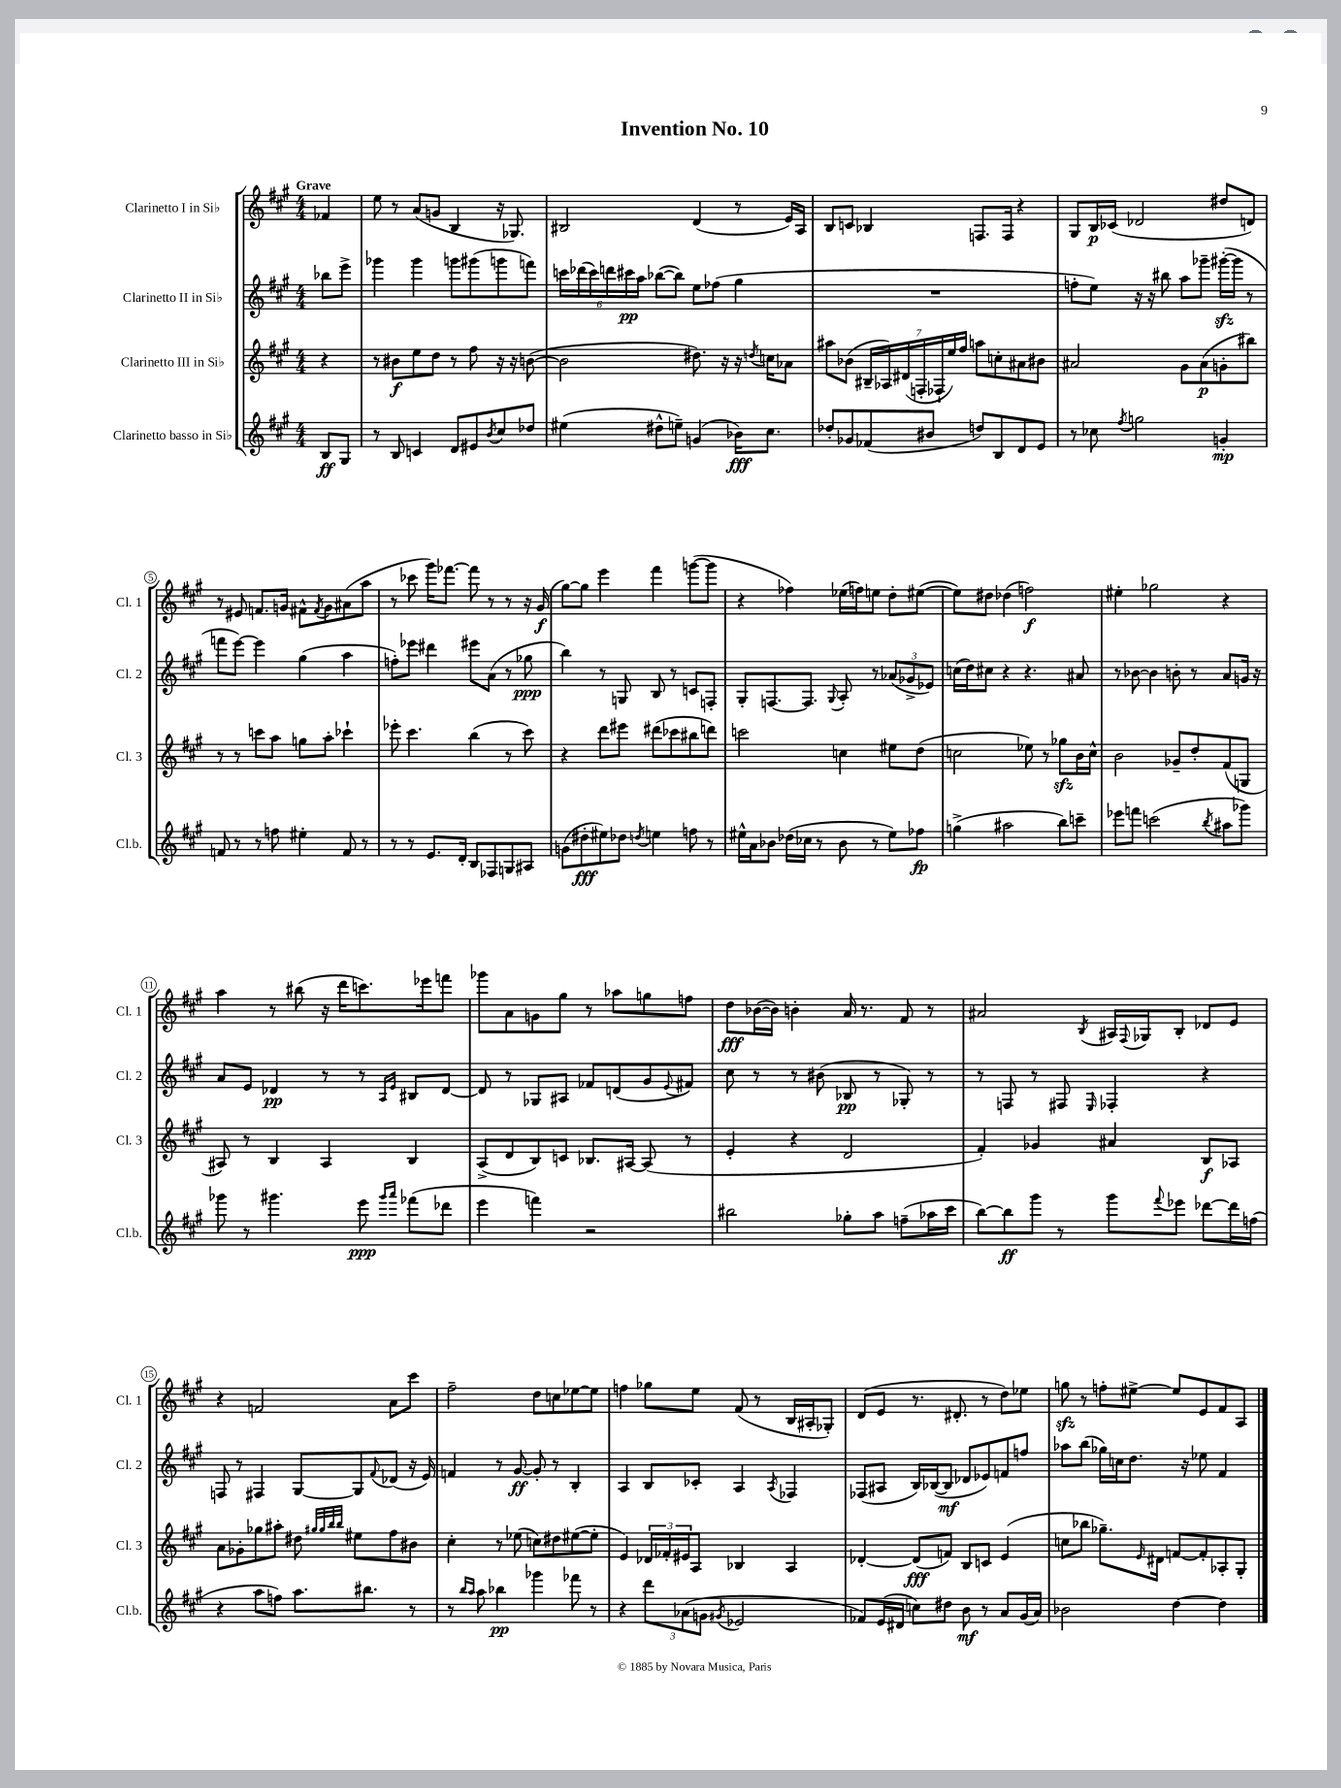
\header { title = "Invention No. 10" }
<<
\new StaffGroup <<
\new Staff = "s0" \with { instrumentName = "Clarinetto I in Sib" shortInstrumentName = "Cl. 1" } {
    \clef treble \key a \major \numericTimeSignature \time 4/4 \partial 4 \tempo "Grave"
    fes'4 |
    e''8 r8 a'8( g'8 b4 r16 ges8.) |
    bis2 d'4( r8 e'16) a16 |
    b8 c'8 bes4 f8. f16 r4 |
    gis8 b16\p ces'16( des'2 dis''8 d'8) |
    r8 eis'8 f'8. g'16 fis'8-^ \acciaccatura { fis'8 } g'8 ais'8( a''8 |
    r8 ces'''8 gis'''16) fes'''8.~ fes'''8 r8 r8 r16 gis'16\f( |
    gis''8~) gis''8 e'''4 fis'''4 g'''8~( g'''8 |
    r4 fes''4) ees''16( f''16) e''8 d''8-. eis''8~( |
    eis''8) dis''8 des''4( f''2\f) |
    eis''4-. ges''2 r4 |
    a''4 r8 bis''8( r16 d'''16 c'''8.) ees'''16 f'''8 |
    ges'''8 a'8 g'8 gis''8 r8 aes''8 g''8 f''8 |
    d''8\fff bes'16~( bes'16) b'4-. a'16 r8. fis'8 r8 |
    ais'2 \acciaccatura { b8 } ais16 \appoggiatura { fis8 } ges16 b8-. des'8 e'8 |
    r4 f'2 a'8 cis'''8 |
    fis''2-- d''8 c''8 ees''8~ ees''8 |
    f''4 ges''8 e''8 fis'8( r8 b16 ais16-. ges8-.) |
    d'8( e'8 r8. dis'8.-. r8 d''8) ees''8 |
    g''8\sfz r8 f''8-. eis''8~-> eis''8 e'8 fis'8 a8 \bar "|." |
}
\new Staff = "s1" \with { instrumentName = "Clarinetto II in Sib" shortInstrumentName = "Cl. 2" } {
    \clef treble \key a \major \numericTimeSignature \time 4/4 \partial 4
    bes''8 e'''8-> |
    ges'''4 ges'''4 g'''8 gis'''8( g'''8 f'''8) |
    \tuplet 6/4 { c'''16 des'''16( c'''16) d'''16 cis'''16\pp a''16 } bes''8~( bes''8) e''8 fes''8( gis''4 |
    R1 |
    f''8-. e''8) r16 r16 bis''8 a''8 ges'''8-- gis'''16~-.\sfz( gis'''16 r8 |
    f'''8 e'''8~) e'''4 gis''4( a''4 |
    f''8-.) ees'''8 dis'''4 eis'''8 a'8( r8 ges''8\ppp |
    b''4) r8 g8 b8 r8 c'8 f8-. |
    gis8-. f8.~ f8. \appoggiatura { gis8 } a8-. r8 \tuplet 3/2 { aes'8( ges'8-> ees'8) } |
    c''16( d''16) cis''8 r4 r4. ais'8 |
    r8 bes'8~ bes'4 b'8-. r8 a'8 g'16 r16 |
    a'8 e'8 des'4\pp r8 r8 \grace { a16 e'16 } bis8 des'8~ |
    des'8 r8 ges8 ais8 fes'8 d'8( gis'8 \appoggiatura { e'8 } fis'8) |
    cis''8 r8 r8 bis'8( bes8\pp r8 ges8-.) r8 |
    r8 f8 r8 fis8 \grace { e16 } fes4-. r4 |
    f8 r8 fis4 gis8~ gis8 \appoggiatura { fis'8 } des'8( r16 e'16) |
    f'4 r8 gis'8~\ff gis'8-. r8 b4-. |
    a4 b8 ces'8-. a4 \acciaccatura { a8 } fes4 |
    fes8( ais8 b16) bes16~( bes8\mf des'8 ees'8) f'8 f''8 |
    aes''8 b''8( ges''16) c''16 d''8. r16 ees''8 fis'4 \bar "|." |
}
\new Staff = "s2" \with { instrumentName = "Clarinetto III in Sib" shortInstrumentName = "Cl. 3" } {
    \clef treble \key a \major \numericTimeSignature \time 4/4 \partial 4
    r4 |
    r8 bis'8\f e''8 d''8 r8 fis''8 r16 r16 b'8~( |
    b'2 dis''8.) r16 r16 \acciaccatura { d''8 } c''16 aes'8 |
    ais''8 bes'8( \tuplet 7/4 { bis16-- aes16) dis'16( f16-. fes16-! e''16) fis''16 } a''8 c''8-. ais'8 bis'8 |
    ais'2 gis'8 ais'8\p( g'8-. bis''8) |
    r8 r8 c'''8 a''8 g''8 a''8-. ces'''4-! |
    ees'''8-. cis'''4. b''4( r8 cis'''8) |
    r4 d'''8 eis'''8 dis'''8( ces'''8 bis''8 d'''8) |
    c'''2 c''4 eis''8 d''8( |
    c''2 ees''8) r8 ges''8\sfz b'16 c''16-^ |
    b'2 ges'8-- d''8-. fis'8( g8 |
    ais8) r8 b4 ais4 b4 |
    a8->( d'8 b8) c'8 bes8. ais16~ ais8( r8 |
    e'4-. r4 d'2 |
    fis'4-.) ges'4 ais'4 b8\f aes8 |
    a'8 ges'8-. ges''8 ais''8-. dis''8 \grace { gis''32 gis''32 b''32 b''32 } eis''8 fis''8 bis'8 |
    cis''4-. r8 ees''8( c''8) dis''8 eis''8~( eis''8-. |
    e'4) \tuplet 3/2 { des'16 fes'16-. eis'16 } a8 bes4 a4 |
    des'4~-. des'8\fff( f'8) b8 c'8 e'4( |
    c''8 bes''8 ges''8.--) \grace { e'16 } dis'16 f'8~ f'8-. aes8-. gis8-. \bar "|." |
}
\new Staff = "s3" \with { instrumentName = "Clarinetto basso in Sib" shortInstrumentName = "Cl.b." } {
    \clef treble \key a \major \numericTimeSignature \time 4/4 \partial 4
    b8\ff gis8 |
    r8 b8 c'4 d'8 eis'8 \acciaccatura { b'8 } cis''8 des''8 |
    eis''4( dis''8-^ e''8--) g'4( bes'16\fff) cis''8. |
    des''8-. ges'8 fes'8( bis'8 d''8) b8 d'8 e'8 |
    r8 ces''8 \acciaccatura { fis''8 } g''2 g'4-.\mp |
    f'8 r8 r8 f''8 eis''4-. f'8 r8 |
    r8 r8 e'8. d'16-. b8 fes8 g8 ais8 |
    g'8( dis''8-.\fff eis''8) des''8 \acciaccatura { d''8 } e''4 f''8 r8 |
    eis''16-^ a'16 bes'8 des''16( ces''16 r8 bes'8 r8 eis''8) fes''8\fp |
    g''4->( ais''2 b''8) c'''8-- |
    ees'''8 f'''8 c'''2( \acciaccatura { b''8 } ais''8 ges'''8) |
    ges'''8 r8 gis'''4. e'''8\ppp \grace { gis'''16 a'''16 } fes'''8( des'''8 |
    e'''4 f'''4) r2 |
    bis''2 ges''8-. a''8 f''8--( aes''16 cis'''16 |
    b''8~) b''8\ff gis'''8 r8 gis'''8 \appoggiatura { fis'''8 } ees'''8 des'''8~ des'''16 f''16( |
    r4 a''8 f''8) a''8. bis''8. r8 |
    r8 \grace { b''16 a''16 } a''8 bes''4\pp ges'''4 fes'''8 r8 |
    r4 \tuplet 3/2 { d'''8 aes'8( g'8 } \acciaccatura { gis'8 } ees'2 |
    fes'8) e'16( dis'16 c''8) dis''8 b'8\mf r8 a'8 gis'16( a'16) |
    bes'2 d''4~ d''4 \bar "|." |
}
>>
>>
\layout { \context { \Score \override BarNumber.stencil = #(make-stencil-circler 0.1 0.3 ly:text-interface::print) } }
